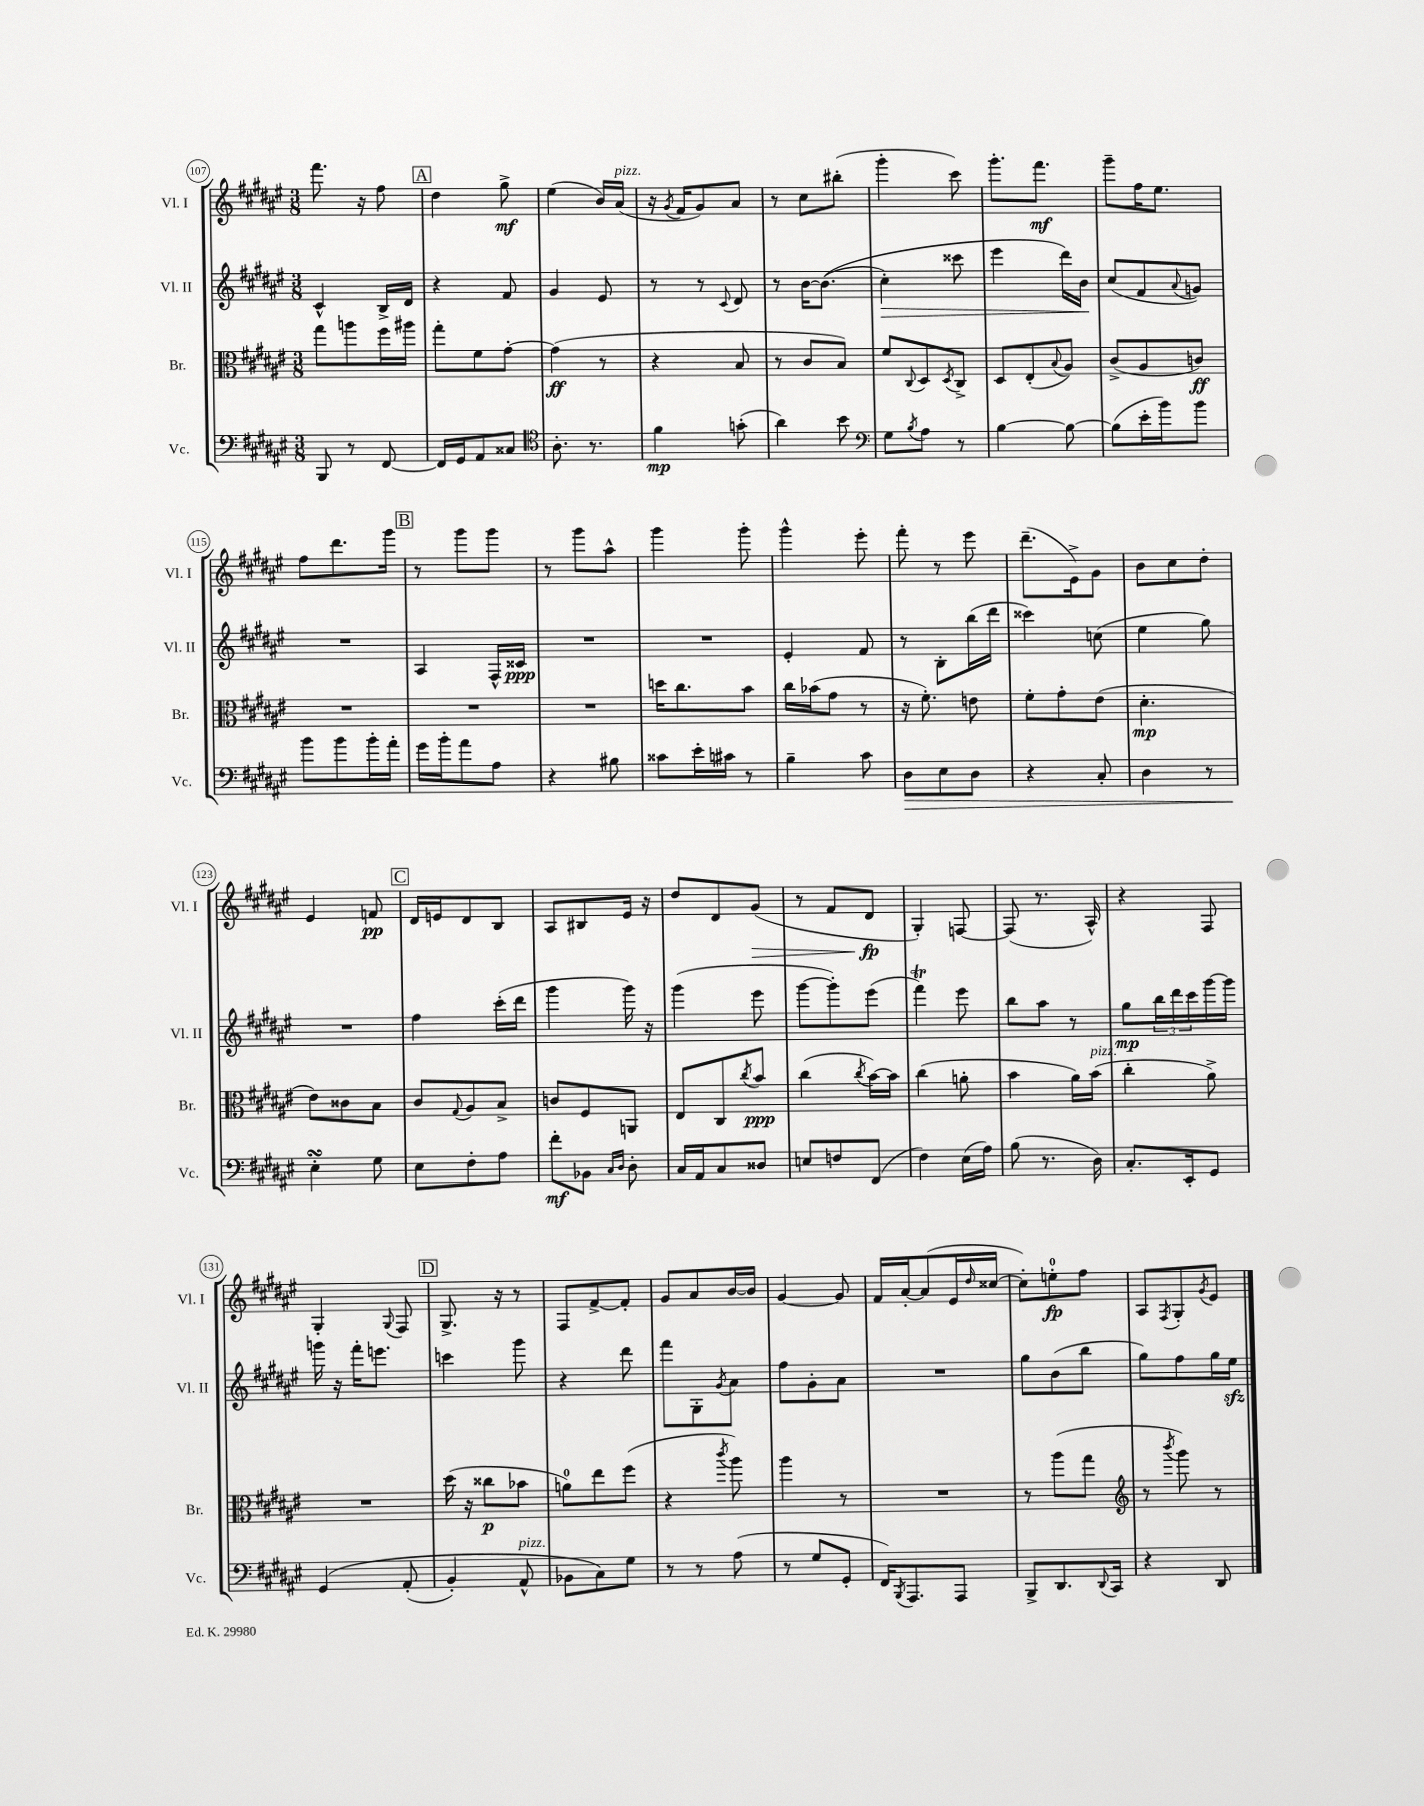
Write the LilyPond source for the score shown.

<<
\new StaffGroup <<
\new Staff = "s0" \with { instrumentName = "Vl. I" shortInstrumentName = "Vl. I" } {
    \clef treble \key fis \major \numericTimeSignature \time 3/8
    fis'''8. r16 fis''8 |
    \mark \markup { \box "A" } dis''4 gis''8->\mf |
    eis''4( b'16) ais'16^\markup { \italic "pizz." }( |
    r16 \acciaccatura { gis'8 } fis'16 gis'8) ais'8 |
    r8 cis''8 bis''8-.( |
    gis'''4-. cis'''8) |
    gis'''8.-. fis'''8.\mf |
    gis'''8-- fis''16 eis''8. |
    fis''8 dis'''8. gis'''16 |
    \mark \markup { \box "B" } r8 gis'''8 gis'''8 |
    r8 gis'''8 ais''8-^ |
    gis'''4 gis'''8-. |
    gis'''4-^ eis'''8-. |
    fis'''8-. r8 eis'''8 |
    dis'''8.--( eis'16->) gis'8 |
    b'8 cis''8 dis''8-. |
    eis'4 f'8\pp |
    \mark \markup { \box "C" } dis'16 e'16 dis'8 b8 |
    ais8 bis8 eis'16 r16 |
    dis''8 dis'8 gis'8\>( |
    r8 fis'8 dis'8\fp\! |
    gis4-.) f8~ |
    f8( r8. ais16-^) |
    r4 fis8 |
    gis4-. \appoggiatura { gis8 } fis8 |
    \mark \markup { \box "D" } gis8.-> r16 r8 |
    fis8 fis'8~-> fis'8-. |
    gis'8 ais'8 b'16~ b'16 |
    gis'4~ gis'8 |
    fis'16 ais'16~-. ais'8( eis'16 \grace { dis''16 } cisis''16~ |
    cisis''8-.) e''8-0-.\fp fis''8 |
    ais8 \acciaccatura { fis8 } gis8-. \acciaccatura { gis'8 } eis'8 \bar "|." |
}
\new Staff = "s1" \with { instrumentName = "Vl. II" shortInstrumentName = "Vl. II" } {
    \clef treble \key fis \major \numericTimeSignature \time 3/8
    cis'4-^ b16-> dis'16 |
    \mark \markup { \box "A" } r4 fis'8 |
    gis'4 eis'8 |
    r8 r8 \appoggiatura { cis'8 } dis'8 |
    r8 b'16~ b'8.(\( |
    cis''4-.\>) cisis'''8 |
    eis'''4 dis'''16\) b'16\! |
    cis''8( fis'8 \appoggiatura { ais'8 } g'8) |
    R4. |
    \mark \markup { \box "B" } ais4 fis16-^ cisis'16\ppp |
    R4. |
    R4. |
    eis'4-. fis'8 |
    r8 b8-. b''16( dis'''16 |
    cisis'''4) c''8( |
    eis''4 gis''8) |
    R4. |
    \mark \markup { \box "C" } fis''4 cis'''16-.( dis'''16 |
    gis'''4 gis'''16) r16 |
    gis'''4( eis'''8 |
    gis'''8~ gis'''8-.) eis'''8( |
    fis'''4\trill) eis'''8 |
    b''8 ais''8 r8 |
    gis''8\mp \tuplet 3/2 { b''16 dis'''16 cis'''16 } gis'''16~ gis'''16 |
    g'''16 r16 fis'''16-. e'''8. |
    \mark \markup { \box "D" } c'''4 gis'''8 |
    r4 dis'''8 |
    fis'''8 gis8-. \acciaccatura { gis'8 } ais'8 |
    fis''8 gis'8-. ais'8 |
    R4. |
    gis''8 b'8( b''8 |
    gis''8) fis''8 gis''16 eis''16\sfz \bar "|." |
}
\new Staff = "s2" \with { instrumentName = "Br." shortInstrumentName = "Br." } {
    \clef alto \key fis \major \numericTimeSignature \time 3/8
    gis''8 a''8 fis''16 ais''16 |
    \mark \markup { \box "A" } gis''8-. fis'8 gis'8~-. |
    gis'4\ff( r8 |
    r4 b8 |
    r8 cis'8 b8) |
    fis'8 \appoggiatura { cis8 } dis8 \acciaccatura { dis8 } cis8-> |
    dis8 eis8-.( \appoggiatura { b8 } ais8) |
    cis'8->( ais8 c'8\ff) |
    R4. |
    \mark \markup { \box "B" } R4. |
    R4. |
    d''16 cis''8. b'8 |
    cis''16 bes'16( gis'8 r8 |
    r16 fis'8.-.) e'8 |
    fis'8-. gis'8-. eis'8( |
    dis'4.-.\mp |
    eis'8) cisis'8 b8 |
    \mark \markup { \box "C" } cis'8 \appoggiatura { gis8 } ais8 b8-> |
    c'8 fis8 a,8 |
    eis8 cis8 \acciaccatura { cis''8 } b'8\ppp |
    cis''4( \acciaccatura { cis''8 } b'16~) b'16 |
    cis''4( a'8-. |
    b'4 ais'16) b'16^\markup { \italic "pizz." }( |
    cis''4-. ais'8->) |
    R4. |
    \mark \markup { \box "D" } dis''16( r16 cisis''8\p bes'8 |
    a'8-0) eis''8 fis''8( |
    r4 \acciaccatura { cis'''8 } ais''8) |
    ais''4 r8 |
    R4. |
    r8 ais''8( gis''8 |
    \clef treble r8 \acciaccatura { b'''8 } gis'''8) r8 \bar "|." |
}
\new Staff = "s3" \with { instrumentName = "Vc." shortInstrumentName = "Vc." } {
    \clef bass \key fis \major \numericTimeSignature \time 3/8
    b,,8 r8 fis,8~ |
    \mark \markup { \box "A" } fis,16 gis,16 ais,8 cisis8 |
    \clef tenor ais8.-. r8. |
    fis'4\mp g'8-.( |
    ais'4) b'8 |
    \clef bass gis8 \acciaccatura { b8 } ais8 r8 |
    b4~ b8~ |
    b8( eis'16-. b'16) b'8 |
    b'8 b'8 b'16-. ais'16-. |
    \mark \markup { \box "B" } gis'16 b'16-. ais'8 ais8 |
    r4 bis8 |
    cisis'8 eis'16-. cis'16 r8 |
    b4-- cis'8 |
    dis8\> eis8 dis8 |
    r4 cis8-. |
    dis4 r8 |
    eis4-.\turn\! gis8 |
    \mark \markup { \box "C" } eis8 fis8-. ais8 |
    fis'8-.\mf bes,8 \grace { cis16 dis16 } dis8-. |
    cis16 ais,16 cis8 disis8 |
    e8 f8 fis,8( |
    fis4) eis16( ais16) |
    b8( r8. dis16) |
    cis8.-. eis,16-. gis,8 |
    gis,4\( ais,8-.( |
    \mark \markup { \box "D" } b,4-.) ais,8-^^\markup { \italic "pizz." } |
    bes,8 cis8\) gis8 |
    r8 r8 ais8( |
    r8 gis8 gis,8-. |
    fis,16) \acciaccatura { b,,8 } ais,,8. ais,,8 |
    b,,8-> dis,8. \appoggiatura { dis,8 } cis,16 |
    r4 dis,8 \bar "|." |
}
>>
>>
\layout { \context { \Score currentBarNumber = #107 \override BarNumber.stencil = #(make-stencil-circler 0.1 0.3 ly:text-interface::print) } }
